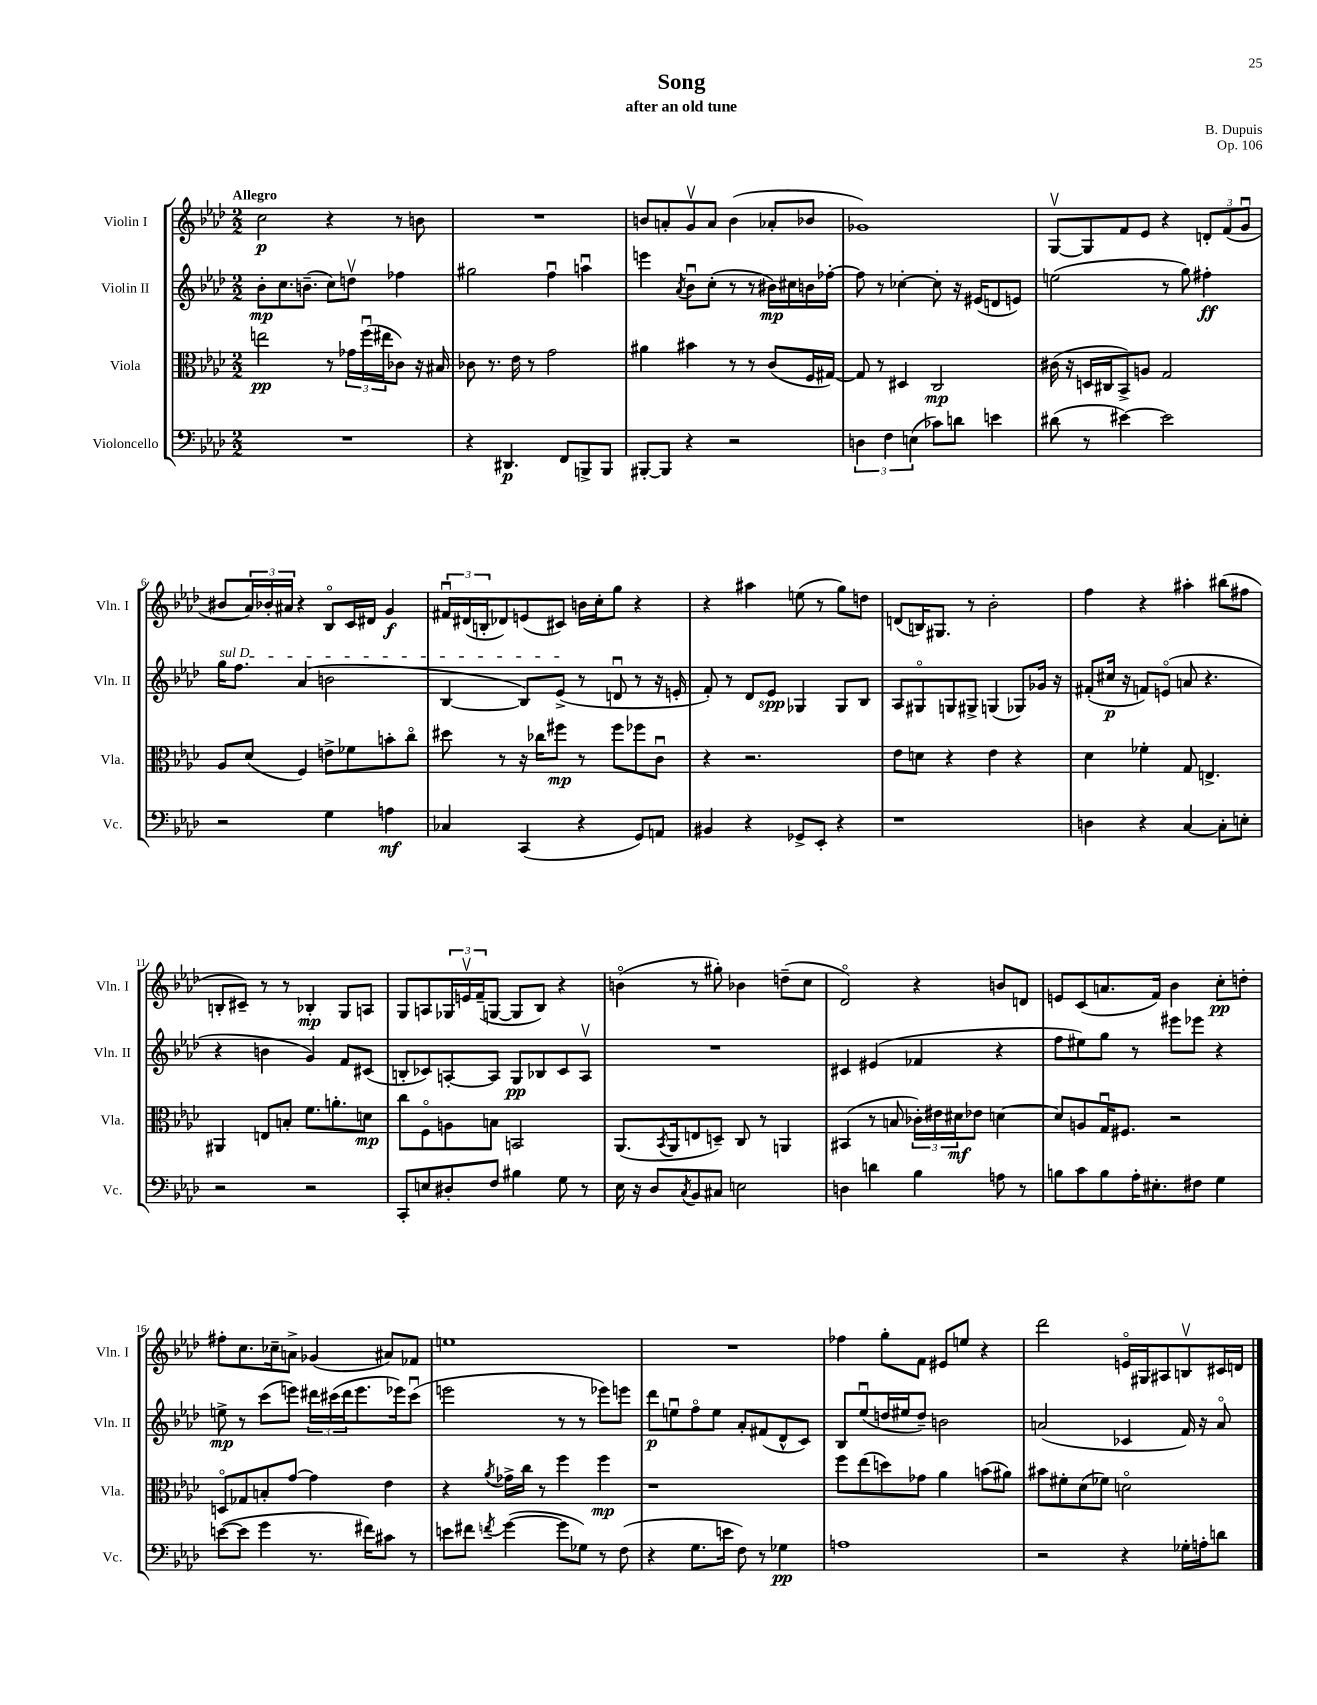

**kern	**dynam	**kern	**dynam	**kern	**dynam	**kern	**dynam
*part4	*part4	*part3	*part3	*part2	*part2	*part1	*part1
*staff4	*staff4	*staff3	*staff3	*staff2	*staff2	*staff1	*staff1
*I"Violoncello	*	*I"Viola	*	*I"Violin II	*	*I"Violin I	*
*I'Vc.	*	*I'Vla.	*	*I'Vln. II	*	*I'Vln. I	*
*clefF4	*	*clefC3	*	*clefG2	*	*clefG2	*
*k[b-e-a-d-]	*	*k[b-e-a-d-]	*	*k[b-e-a-d-]	*	*k[b-e-a-d-]	*
*M2/2	*	*M2/2	*	*M2/2	*	*M2/2	*
=1	=1	=1	=1	=1	=1	=1	=1
!	!	!	!	!	!	!LO:TX:a:B:t=Allegro	!
1r	.	2een\	pp	8b-'\L	mp	2cc\	p
.	.	.	.	8.cc\	.	.	.
.	.	.	.	(8.bn~\J	.	.	.
.	.	8r	.	8cc\L)	.	4r	.
.	.	24g-X\LL	.	8ddnv\J	.	.	.
.	.	(24ffu\	.	.	.	.	.
.	.	24ee#X\J	.	.	.	.	.
.	.	8c-X\J)	.	4ff-X\	.	8r	.
.	.	16r	.	.	.	8bn\	.
.	.	16B#X/	.	.	.	.	.
=2	=2	=2	=2	=2	=2	=2	=2
4r	.	8c-X\	.	2gg#X\	.	1r	.
.	.	8.r	.	.	.	.	.
4.DD#X/	p	.	.	.	.	.	.
.	.	16e-\	.	.	.	.	.
.	.	8r	.	.	.	.	.
.	.	2g\	.	4ffu\	.	.	.
8FF/L	.	.	.	.	.	.	.
8BBBn^/	.	.	.	4aanu\	.	.	.
8BBB/J	.	.	.	.	.	.	.
=3	=3	=3	=3	=3	=3	=3	=3
[8BBB#X'/L	.	4a#X\	.	4eeen\	.	8bn/L	.
8BBB#/J]	.	.	.	.	.	8an'/	.
.	.	.	.	8qa-/	.	.	.
4r	.	4b#X\	.	8b-u\L	.	8gv/	.
.	.	.	.	(8cc'\J	.	8a/J	.
2r	.	8r	.	8r	.	(4b\	.
.	.	8r	.	8r	.	.	.
.	.	(8c/L	.	16b#X\LL)	mp	8a-X'/L	.
.	.	.	.	16cc#X\	.	.	.
.	.	16F/L	.	16bn\	.	8b-X/J	.
.	.	[16G#X/JJ)	.	[16ff-X'\JJ	.	.	.
=4	=4	=4	=4	=4	=4	=4	=4
6Dn\	.	8G#/]	.	8ff-\]	.	1g-X)	.
.	.	8r	.	8r	.	.	.
6F\	.	.	.	.	.	.	.
.	.	4D#X/	.	[4cc-X'\	.	.	.
(6En\	.	.	.	.	.	.	.
8c-X\L)	.	2C/	mp	8cc-'\]	.	.	.
8dn\J	.	.	.	16r	.	.	.
.	.	.	.	(16e#X/KL	.	.	.
4en\	.	.	.	8dn/	.	.	.
.	.	.	.	8en/J)	.	.	.
=5	=5	=5	=5	=5	=5	=5	=5
(8d#X\	.	(16c#X\	.	(2een\	.	[8Gv/L	.
.	.	16r	.	.	.	.	.
8r	.	16Dn/LL	.	.	.	8G/]	.
.	.	16C#X/J	.	.	.	.	.
[4e#X\)	.	8BB-^/)	.	.	.	8f/	.
.	.	8An/J	.	.	.	8e-/J	.
2e#\]	.	2G/	.	8r	.	4r	.
.	.	.	.	8gg\)	.	.	.
.	.	.	.	4ff#X'\	ff	12dn'/L	.
.	.	.	.	.	.	(12f/	.
.	.	.	.	.	.	12gu/J	.
!!LO:LB:g=z
=6	=6	=6	=6	=6	=6	=6	=6
!	!	!	!	!LO:TX:a:i:t=sul D	!	!	!
2r	.	8A-/L	.	16gg\KL	.	8b#X/L	.
.	.	.	.	8.ff\J	.	.	.
.	.	(8d-/J	.	.	.	24a-/L)	.
.	.	.	.	.	.	24b-X'/	.
.	.	.	.	.	.	24a#X/JJ	.
.	.	4F/)	.	(4a-/	.	4r	.
4G\	.	8en^\L	.	2bn\	.	8B-/L	.
.	.	8f-X\	.	.	.	16c/L	.
.	.	.	.	.	.	16d#X/JJ	.
4An\	mf	8bn'\	.	.	.	4g/	f
.	.	8cc\J	.	.	.	.	.
=7	=7	=7	=7	=7	=7	=7	=7
4C-X/	.	8dd#X\	.	[4B-/	.	24f#Xu/LL	.
.	.	.	.	.	.	(24d#X/	.
.	.	.	.	.	.	24Bn'/J	.
.	.	8r	.	.	.	8d-X/)	.
(4CC/	.	16r	.	8B-/L])	.	(8en/	.
.	.	16cc-X\KL	.	.	.	.	.
.	.	8ff#X\J	mp	(8e-^/J	.	8c#X/J)	.
4r	.	8r	.	8r	.	16bn\LL	.
.	.	.	.	.	.	16cc'\J	.
.	.	8ff#\L	.	8dnu/	.	8gg\J	.
8GG/L)	.	8ff-X\	.	8r	.	4r	.
8AAn/J	.	8cu\J	.	16r	.	.	.
.	.	.	.	16en'/	.	.	.
=8	=8	=8	=8	=8	=8	=8	=8
4BB#X/	.	4r	.	8f'/)	.	4r	.
.	.	.	.	8r	.	.	.
4r	.	2.r	.	8d-/L	.	4aa#X\	.
.	.	.	.	8e-/J	spp	.	.
8GG-X^/L	.	.	.	4G-X/	.	(8een\	.
8EE-'/J	.	.	.	.	.	8r	.
4r	.	.	.	8G-/L	.	8gg\L)	.
.	.	.	.	8B-/J	.	8ddn\J	.
=9	=9	=9	=9	=9	=9	=9	=9
1r	.	8e-\L	.	8A-/L	.	(8dn/L	.
.	.	8dn\J	.	8G#X/	.	16Bn/K)	.
.	.	.	.	.	.	8.G#X/J	.
.	.	4r	.	8Gn/	.	.	.
.	.	.	.	8G#X^/J	.	8r	.
.	.	4e-\	.	(4Gn/	.	2b-'\	.
.	.	4r	.	8G-X/L)	.	.	.
.	.	.	.	16g-X/Jk	.	.	.
.	.	.	.	16r	.	.	.
=10	=10	=10	=10	=10	=10	=10	=10
4Dn\	.	4d-\	.	(8f#X'/L	.	4ff\	.
.	.	.	.	16cc#X/Jk	p	.	.
.	.	.	.	16r	.	.	.
4r	.	4f-X'\	.	8fn/L)	.	4r	.
.	.	.	.	(8en/J	.	.	.
[4C/	.	8G/	.	8an/	.	4aa#X'\	.
.	.	4.En^/	.	4.r	.	.	.
8C'\L]	.	.	.	.	.	(8bb#X\L	.
8En'\J	.	.	.	.	.	8ff#X\J	.
!!LO:LB:g=z
=11	=11	=11	=11	=11	=11	=11	=11
2r	.	4AA#X/	.	4r	.	8Bn'/L	.
.	.	.	.	.	.	8c#X~/J)	.
.	.	8En/L	.	4bn\	.	8r	.
.	.	8Bn'/J	.	.	.	8r	.
2r	.	8.f\L	.	4g/)	.	4B-X'/	mp
.	.	8.an'\	.	.	.	.	.
.	.	.	.	8f/L	.	8G/L	.
.	.	8dn\J	mp	(8c#X/J	.	8An/J	.
=12	=12	=12	=12	=12	=12	=12	=12
8CC'/L	.	8cc\L	.	8Bn'/L	.	8G/L	.
8En/	.	8F\	.	8c-X/)	.	8An/	.
8D#X'/	.	8An\	.	[8An'/	.	24G-X/L	.
.	.	.	.	.	.	24env/	.
.	.	.	.	.	.	(24f~/J	.
8F/J	.	8Bn\J	.	8A/J]	.	[8Gn/J	.
4B#X\	.	2BBn/	.	8G/L	pp	8G/L]	.
.	.	.	.	8B-X/	.	8B-/J)	.
8G\	.	.	.	8c-/	.	4r	.
8r	.	.	.	8Av/J	.	.	.
=13	=13	=13	=13	=13	=13	=13	=13
16E-\	.	(8.AA-/L	.	1r	.	(4bn\	.
16r	.	.	.	.	.	.	.
8D-/L	.	.	.	.	.	.	.
.	.	8qBB-/	.	.	.	.	.
.	.	16AA-/k	.	.	.	.	.
8qC/	.	.	.	.	.	.	.
8BB-/	.	8En/	.	.	.	8r	.
8C#X/J	.	8Dn~/J)	.	.	.	8gg#X'\)	.
2En\	.	8C/	.	.	.	4b-X\	.
.	.	8r	.	.	.	.	.
.	.	4AAn/	.	.	.	(8ddn~\L	.
.	.	.	.	.	.	8cc\J	.
=14	=14	=14	=14	=14	=14	=14	=14
4Dn\	.	(4BB#X/	.	4c#X/	.	2d-/)	.
4dn\	.	8r	.	(4e#X/	.	.	.
.	.	8Bn/	.	.	.	.	.
4B-\	.	24c-X'\LL)	.	4f-X/	.	4r	.
.	.	24e#X\	.	.	.	.	.
.	.	24d#X\J	mf	.	.	.	.
.	.	8e-X\J	.	.	.	.	.
8An\	.	[4dn\	.	4r	.	8bn/L	.
8r	.	.	.	.	.	8dn/J	.
=15	=15	=15	=15	=15	=15	=15	=15
8Bn\L	.	8d/L]	.	8ff\L	.	8en/L	.
8c\	.	8An/	.	8ee#X\)	.	(8c/	.
8B\	.	16Gu/K	.	8gg\J	.	8.an/	.
.	.	8.F#X/J	.	.	.	.	.
16A-'\K	.	.	.	8r	.	.	.
8.E#X'\	.	.	.	.	.	16f/Jk)	.
.	.	2r	.	8eee#X\L	.	4b-\	.
8F#X\J	.	.	.	8eee-X\J	.	.	.
4G\	.	.	.	4r	.	8cc'\L	pp
.	.	.	.	.	.	8ddn'\J	.
!!LO:LB:g=z
=16	=16	=16	=16	=16	=16	=16	=16
([8en\L	.	8Dn/L	.	8een^\	mp	8ff#X'\L	.
8e\J]	.	8G-X/	.	8r	.	8.cc\	.
4g\	.	8Bn'/	.	(8ccc\L	.	.	.
.	.	.	.	.	.	16cc-X~\k	.
.	.	[8g/J	.	8eeen\J)	.	8an^\J	.
8.r	.	4g\]	.	24ddd#X\LL	.	(4g-X/	.
.	.	.	.	(24ccc#X\	.	.	.
.	.	.	.	24ddd#\J	.	.	.
.	.	.	.	8.eee\	.	.	.
16f#X\KL)	.	.	.	.	.	.	.
8c#X\J	.	4e-\	.	.	.	8a#X/L)	.
.	.	.	.	16eee-X\k)	.	.	.
8r	.	.	.	(8ccc#u\J	.	8f-X/J	.
=17	=17	=17	=17	=17	=17	=17	=17
8en\L	.	4r	.	2eeen\	.	1een	.
8f#X\J	.	.	.	.	.	.	.
8qfn/	.	8qa-/	.	.	.	.	.
([4g\	.	16g-X^\LL	.	.	.	.	.
.	.	16cc\JJ	.	.	.	.	.
.	.	8r	.	.	.	.	.
8g\L]	.	4ff\	.	8r	.	.	.
8G-X\J)	.	.	.	8r	.	.	.
8r	.	4ff\	mp	8eee-X\L)	.	.	.
(8F\	.	.	.	8eeen\J	.	.	.
=18	=18	=18	=18	=18	=18	=18	=18
4r	.	1r	.	8ddd-\L	p	1r	.
.	.	.	.	8eenu\	.	.	.
8.G\L	.	.	.	8ff\	.	.	.
.	.	.	.	8ee\J	.	.	.
16en\Jk	.	.	.	.	.	.	.
8F\)	.	.	.	8a-'/L	.	.	.
8r	.	.	.	(8f#X/	.	.	.
4G-X\	pp	.	.	8d-^^/	.	.	.
.	.	.	.	8c/J)	.	.	.
=19	=19	=19	=19	=19	=19	=19	=19
1An	.	8ff\L	.	8B-/L	.	4ff-X\	.
.	.	(8ee-\	.	(8ee-u/	.	.	.
.	.	8ddn\)	.	16ddn/L	.	8gg'\L	.
.	.	.	.	16ee#X/J	.	.	.
.	.	8g-X\J	.	8dd~/J)	.	8f\J	.
.	.	4a-\	.	2bn\	.	8e#X/L	.
.	.	.	.	.	.	8een/J	.
.	.	(8bn\L	.	.	.	4r	.
.	.	8a#X\J)	.	.	.	.	.
=20	=20	=20	=20	=20	=20	=20	=20
2r	.	8b#X\L	.	(2an/	.	2ddd-\	.
.	.	8f#X'\	.	.	.	.	.
.	.	(8d-\	.	.	.	.	.
.	.	8f-X\J)	.	.	.	.	.
4r	.	2dn\	.	4c-X/	.	16en/LL	.
.	.	.	.	.	.	16G#X/J	.
.	.	.	.	.	.	8A#X/	.
16G-X'\LL	.	.	.	16f/)	.	8Bnv/	.
16An'\J	.	.	.	16r	.	.	.
8dn\J	.	.	.	8a/	.	16c#X/L	.
.	.	.	.	.	.	16dn/JJ	.
==	==	==	==	==	==	==	==
*-	*-	*-	*-	*-	*-	*-	*-
